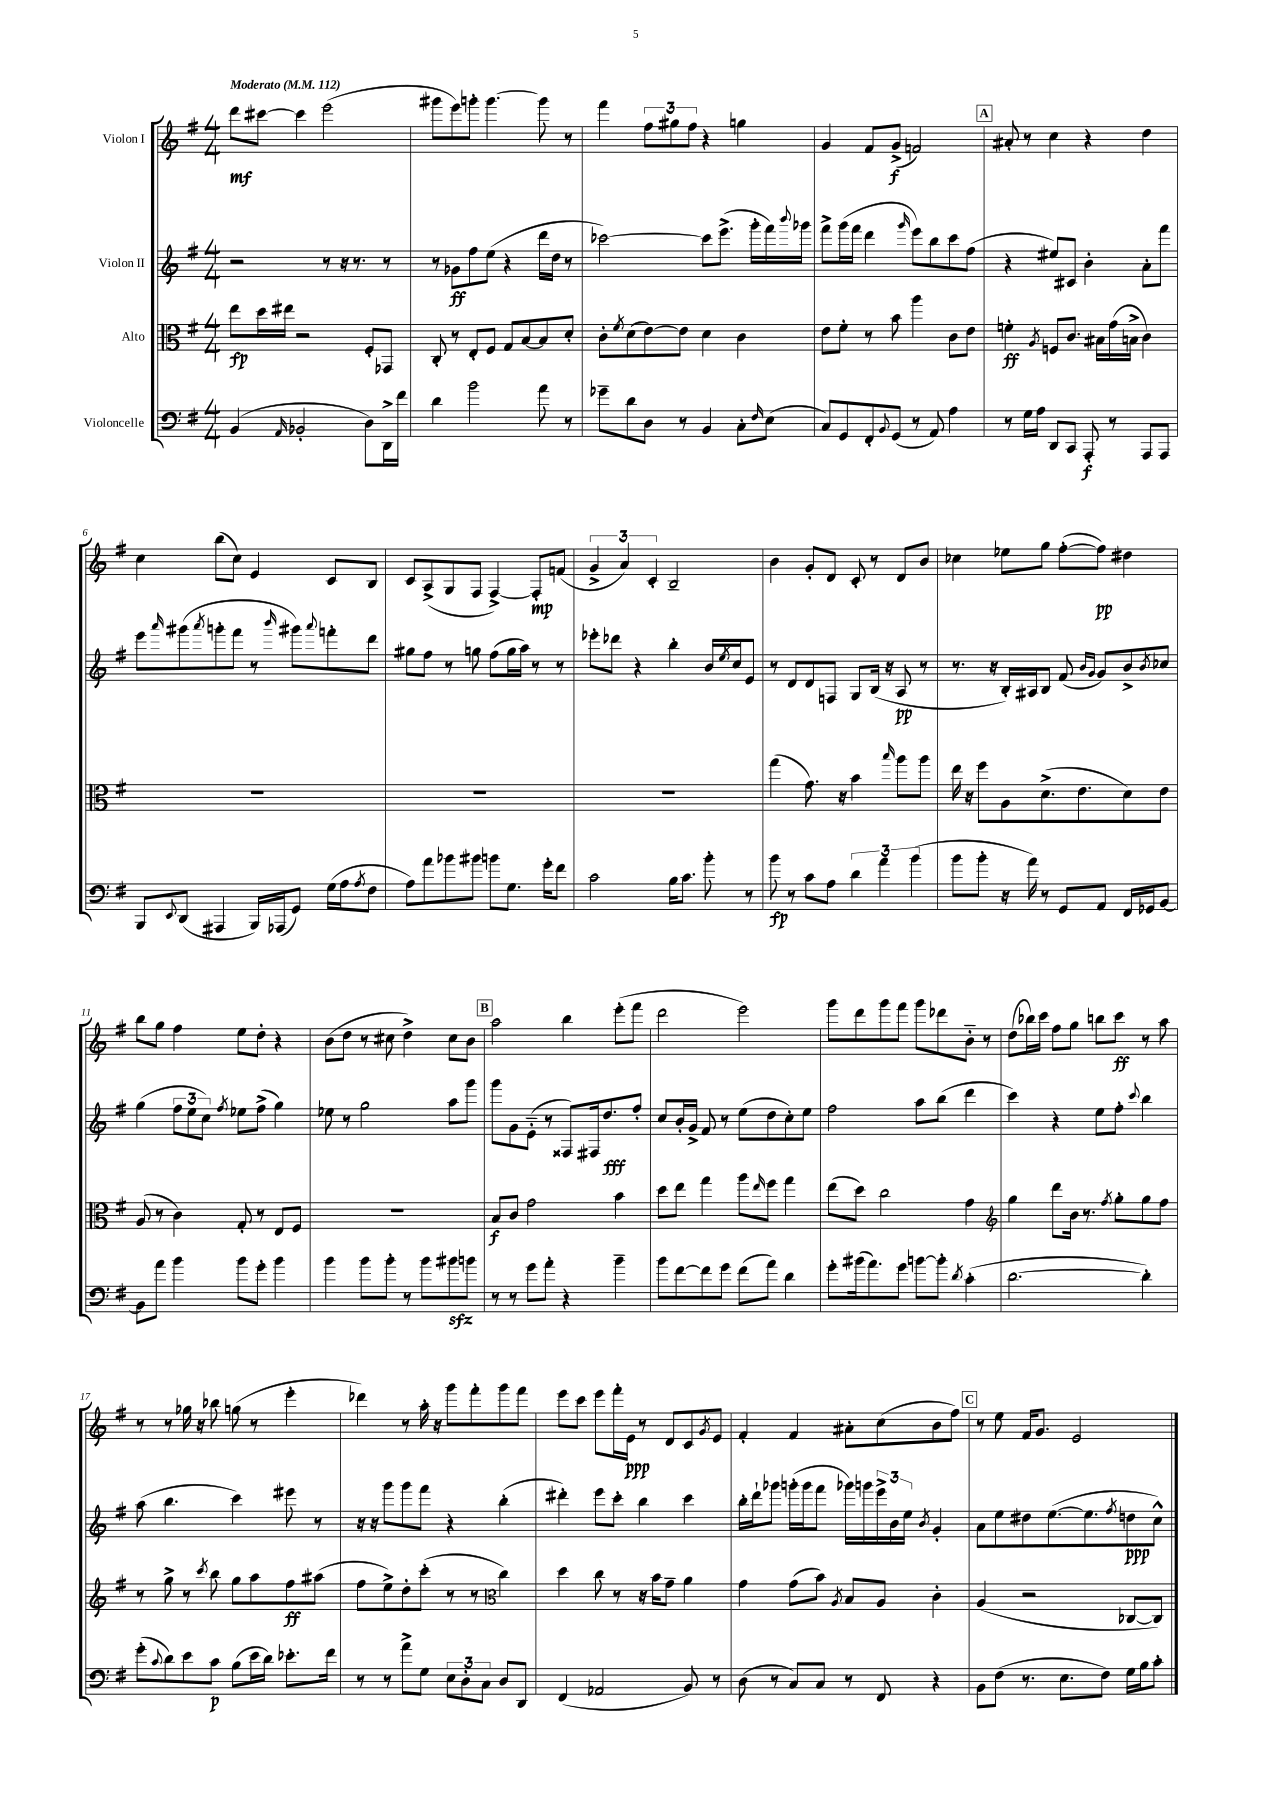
<<
\new StaffGroup <<
\new Staff = "s0" \with { instrumentName = "Violon I" } {
    \clef treble \key g \major \numericTimeSignature \time 4/4 \tempo "Moderato" 4 = 112
    d'''8\mf cis'''8~ cis'''4 e'''2( |
    gis'''8 e'''8) g'''8-. g'''4.~ g'''8 r8 |
    fis'''4 \tuplet 3/2 { fis''8 gis''8 fis''8 } r4 g''4 |
    g'4 fis'8 g'8->\f( f'2) |
    \mark \markup { \box "A" } ais'8-. r8 c''4 r4 d''4 |
    c''4 b''8( c''8) e'4 c'8 b8 |
    c'8 a8->( g8 fis8 fis4~->) fis8-.\mp f'8( |
    \tuplet 3/2 { g'4-> a'4) c'4-. } b2-- |
    b'4 g'8-. d'8 c'8-. r8 d'8 b'8 |
    ces''4 ees''8 g''8 fis''8~-.( fis''8\pp) dis''4 |
    b''8 g''8 fis''4 e''8 d''8-. r4 |
    b'8( d''8 r8 cis''8 d''4->) cis''8 b'8 |
    \mark \markup { \box "B" } a''2 b''4 e'''8-.( fis'''8 |
    d'''2 e'''2) |
    g'''8 d'''8 g'''8 fis'''8 g'''8 des'''8 b'8-_ r8 |
    d''8( bes''16) c'''16 fis''8 g''8 b''8 c'''8\ff r8 a''8 |
    r8 r8 ges''16 r16 bes''8 g''8( r8 e'''4-. |
    des'''4) r8 a''16-. r16 g'''8 fis'''8-. g'''8 fis'''8 |
    e'''8 c'''8 e'''8 fis'''16-. e'16\ppp r8 d'8 c'8 \acciaccatura { g'8 } e'8 |
    fis'4-. fis'4 ais'8-. c''8( b'8 fis''8) |
    \mark \markup { \box "C" } r8 e''8 fis'16 g'8. e'2 \bar "|." |
}
\new Staff = "s1" \with { instrumentName = "Violon II" } {
    \clef treble \key g \major \numericTimeSignature \time 4/4
    r2 r8 r16 r8. r8 |
    r8 ges'8\ff fis''8 e''8( r4 d'''16 d''16 r8 |
    ces'''2~) ces'''8 e'''8.->( g'''16-. fis'''16) \appoggiatura { b'''8 } ges'''16 |
    fis'''8-> g'''16( fis'''16 d'''4 \grace { g'''16 } e'''8) b''8 c'''8 fis''8( |
    \mark \markup { \box "A" } r4 eis''8) cis'8 b'4-. a'8-. fis'''8 |
    e'''8 \grace { a'''16 } gis'''8( \acciaccatura { a'''8 } g'''8-. fis'''8 r8 \grace { b'''16 } gis'''8) \appoggiatura { a'''8 } f'''8-. d'''8 |
    gis''8 fis''8 r8 g''8 fis''8( g''16 a''16) r8 r8 |
    ees'''8-. des'''8 r4 b''4-. b'16 \acciaccatura { e''8 } c''16 e'8 |
    r8 d'8 d'8 f8 g8 b16( r16 a8\pp r8 |
    r8. r16 b16-.) ais16 b8 fis'8( \grace { b'16 g'16 } g'8) b'8-> \acciaccatura { b'8 } ces''8 |
    g''4( \tuplet 3/2 { fis''8 e''8 c''8) } \acciaccatura { fis''8 } ees''8 fis''8->( g''4) |
    ees''8 r8 g''2 a''8 g'''8 |
    \mark \markup { \box "B" } g'''8 g'8 e'8-_( r8 fisis8) fis16 d''8.\fff fis''8-. |
    c''8 b'16-. g'16-> fis'8 r8 e''8( d''8 c''8-.) e''8 |
    fis''2 a''8 b''8( d'''4 |
    c'''4) r4 e''8 fis''8-. \appoggiatura { c'''8 } b''4 |
    a''8( b''4. c'''4) eis'''8 r8 |
    r16 r16 g'''8 g'''8 fis'''8 r4 b''4-.( |
    dis'''4-.) e'''8 c'''8-. b''4 c'''4 |
    b''16-. d'''16-! ges'''8 g'''16-.( g'''16 fis'''8 ges'''16) g'''16 \tuplet 3/2 { e'''16-> b'16 e''16 } \acciaccatura { b'8 } g'4-. |
    \mark \markup { \box "C" } a'8 e''8 dis''8 e''8.~( e''8. \acciaccatura { fis''8 } d''8\ppp c''8-^) \bar "|." |
}
\new Staff = "s2" \with { instrumentName = "Alto" } {
    \clef alto \key g \major \numericTimeSignature \time 4/4
    e''8\fp d''16 eis''16 r2 fis8-. ges,8 |
    c8-. r8 e8-. fis8 g8 b8~ b8 d'8-. |
    c'8-. \acciaccatura { fis'8 } d'8( e'8~) e'8 d'4 c'4 |
    e'8 fis'8-. r8 b'8 a''4 c'8 e'8 |
    \mark \markup { \box "A" } f'4-.\ff \acciaccatura { a8 } f8 c'8. bis16 g'16( b16-> c'4) |
    R1 |
    R1 |
    R1 |
    g''4( g'8.) r16 b'4 \grace { b''16 } a''8 a''8 |
    e''16 r16 fis''8 a8 d'8.->( e'8. d'8) e'8 |
    a8( r8 c'4) g8-. r8 e8 fis8 |
    R1 |
    \mark \markup { \box "B" } b8\f c'8 g'2 b'4 |
    d''8 e''8 g''4 a''8 \grace { e''16 } fis''8 g''4 |
    e''8( d''8) c''2 g'4 |
    \clef treble g''4 d'''8 b'16 r8. \acciaccatura { fis''8 } g''8-. g''8 fis''8 |
    r8 g''8-> r8 \acciaccatura { c'''8 } b''8 g''8 a''8 fis''8\ff ais''8( |
    fis''8 e''8->) d''8-. c'''8-.( r8 r8 \clef alto c''4) |
    d''4 c''8 r8 r16 b'16 g'8-- a'4 |
    g'4 g'8( b'8) \acciaccatura { a8 } b8 a8 c'4-. |
    \mark \markup { \box "C" } a4( r2 ces8~ ces8) \bar "|." |
}
\new Staff = "s3" \with { instrumentName = "Violoncelle" } {
    \clef bass \key g \major \numericTimeSignature \time 4/4
    b,4( \grace { a,16 } bes,2-. d8) d,16-> fis'16 |
    d'4 b'2 a'8 r8 |
    ges'8-- d'8 d8 r8 b,4 c8-. \grace { fis16 } e8( |
    c8) g,8 fis,8-. \appoggiatura { b,8 } g,8( r8 a,8) a4 |
    \mark \markup { \box "A" } r8 g16 a16 d,8 c,8 a,,8-.\f r8 a,,8 a,,8 |
    b,,8 \appoggiatura { e,8 } d,8( ais,,4 b,,16) aes,,16( g,8) g16( a16 \acciaccatura { a8 } fis8 |
    a8) a'8 bes'8 bis'8 b'8 g8. g'16-. fis'8 |
    c'2 b16 c'8. b'8-. r8 |
    b'8\fp r8 c'8 a8 \tuplet 3/2 { d'4 a'4 b'4( } |
    b'8 b'8-. r16 a'16) r8 g,8 a,8 fis,16 ges,16 b,8~ |
    b,8 a'8 b'4 b'8 g'8-. b'4 |
    b'4 b'8 b'8-. r8 b'8 bis'8\sfz b'8 |
    \mark \markup { \box "B" } r8 r8 g'8 a'8-. r4 b'4-- |
    b'8 fis'8~ fis'8 g'8 fis'8( a'8) d'4 |
    g'8-. bis'16( a'8.) g'8 b'8~ b'8-. \acciaccatura { d'8 } c'4-.( |
    d'2.~ d'4-.) |
    g'8-.( \appoggiatura { c'8 } d'8) e'8 c'8\p b8( e'16 d'16) ees'8.-. fis'16 |
    r8 r8 a'8-> g8 \tuplet 3/2 { e8 d8-. c8 } d8 d,8 |
    fis,4( aes,2 b,8) r8 |
    d8( r8 c8) c8 r8 fis,8 r4 |
    \mark \markup { \box "C" } b,8 fis8( r8. e8. fis8) g16 b16 c'8-. \bar "|." |
}
>>
>>
